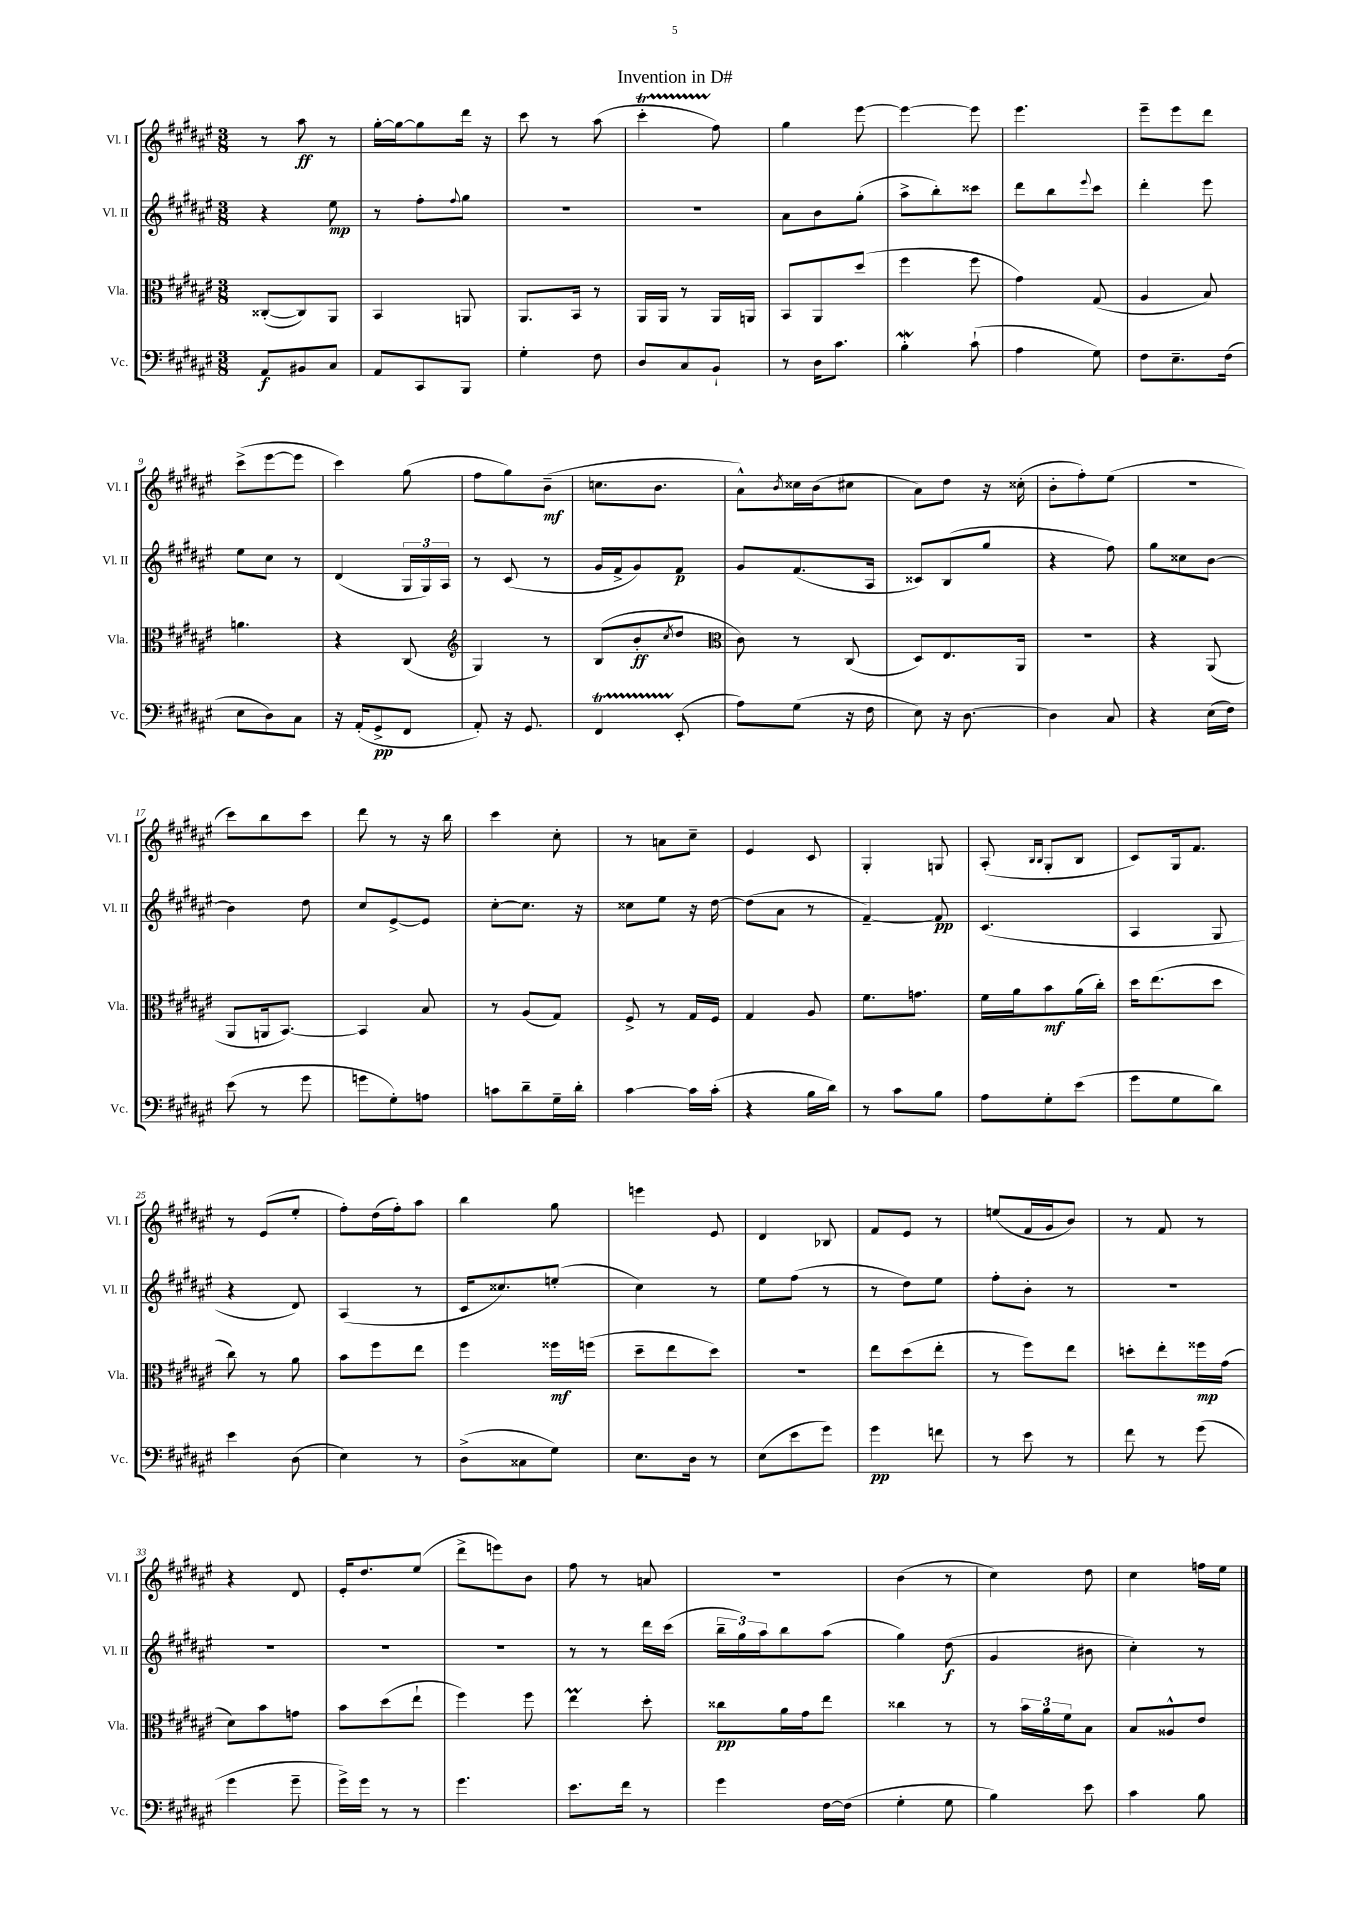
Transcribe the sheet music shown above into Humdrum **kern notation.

**kern	**dynam	**kern	**dynam	**kern	**dynam	**kern	**dynam
*part4	*part4	*part3	*part3	*part2	*part2	*part1	*part1
*staff4	*staff4	*staff3	*staff3	*staff2	*staff2	*staff1	*staff1
*I"Vc.	*	*I"Vla.	*	*I"Vl. II	*	*I"Vl. I	*
*I'Vc.	*	*I'Vla.	*	*I'Vl. II	*	*I'Vl. I	*
*clefF4	*	*clefC3	*	*clefG2	*	*clefG2	*
*k[f#c#g#d#a#e#]	*	*k[f#c#g#d#a#e#]	*	*k[f#c#g#d#a#e#]	*	*k[f#c#g#d#a#e#]	*
*M3/8	*	*M3/8	*	*M3/8	*	*M3/8	*
=1	=1	=1	=1	=1	=1	=1	=1
8AA#/L	f	([8C##X'/L	.	4r	.	8r	.
8BB#X/	.	8C##/])	.	.	.	8aa#\	ff
8C#/J	.	8AA#/J	.	8ee#\	mp	8r	.
=2	=2	=2	=2	=2	=2	=2	=2
8AA#/L	.	4BB/	.	8r	.	[16gg#'\LL	.
.	.	.	.	.	.	16gg#\J_	.
8CC#/	.	.	.	8ff#'\L	.	8gg#\]	.
.	.	.	.	8qqff#/	.	.	.
8BBB/J	.	8AAn/	.	8gg#\J	.	16ddd#\Jk	.
.	.	.	.	.	.	16r	.
=3	=3	=3	=3	=3	=3	=3	=3
4G#'\	.	8.AA#/L	.	4.r	.	8ccc#\	.
.	.	.	.	.	.	8r	.
.	.	16BB/Jk	.	.	.	.	.
8F#\	.	8r	.	.	.	(8aa#\	.
=4	=4	=4	=4	=4	=4	=4	=4
8D#/L	.	16AA#/LL	.	4.r	.	4ccc#T'\	.
.	.	16AA#/JJ	.	.	.	.	.
8C#/	.	8r	.	.	.	.	.
8BB`/J	.	16AA#/LL	.	.	.	8ff#\)	.
.	.	16AAn/JJ	.	.	.	.	.
=5	=5	=5	=5	=5	=5	=5	=5
8r	.	8BB/L	.	8a#\L	.	4gg#\	.
16D#\KL	.	8AA#/	.	8b\	.	.	.
8.c#\J	.	.	.	.	.	.	.
.	.	(8dd#/J	.	(8gg#'\J	.	[8eee#\	.
=6	=6	=6	=6	=6	=6	=6	=6
4Bw'\	.	4ff#\	.	8aa#^\L	.	4eee#\_	.
.	.	.	.	8bb'\)	.	.	.
(8c#`\	.	8ff#\	.	8ccc##X\J	.	8eee#\]	.
=7	=7	=7	=7	=7	=7	=7	=7
4A#\	.	4g#\)	.	8ddd#\L	.	4.eee#\	.
.	.	.	.	8bb\	.	.	.
.	.	.	.	8qqeee#/	.	.	.
8G#\)	.	(8G#/	.	8ccc#\J	.	.	.
=8	=8	=8	=8	=8	=8	=8	=8
8F#\L	.	4A#/	.	4ddd#'\	.	8eee#~\L	.
8.E#~\	.	.	.	.	.	8eee#\	.
.	.	8B/)	.	8eee#\	.	8ddd#\J	.
(16F#\Jk	.	.	.	.	.	.	.
!!LO:LB:g=z
=9	=9	=9	=9	=9	=9	=9	=9
8E#\L	.	4.an\	.	8ee#\L	.	(8ccc#^\L	.
8D#\)	.	.	.	8cc#\J	.	[8eee#\	.
8C#\J	.	.	.	8r	.	8eee#\J]	.
=10	=10	=10	=10	=10	=10	=10	=10
16r	.	4r	.	(4d#/	.	4ccc#\)	.
(16AA#'/KL	.	.	.	.	.	.	.
8GG#^/	pp	.	.	.	.	.	.
8FF#/J	.	(8C#/	.	24G#/LL	.	(8gg#\	.
.	.	.	.	24G#/)	.	.	.
.	.	.	.	24A#/JJ	.	.	.
=11	=11	=11	=11	=11	=11	=11	=11
*	*	*clefG2	*	*	*	*	*
8AA#'/)	.	4G#/)	.	8r	.	8ff#\L	.
16r	.	.	.	(8c#/	.	8gg#\)	.
8.GG#/	.	.	.	.	.	.	.
.	.	8r	.	8r	.	(8b~\J	mf
=12	=12	=12	=12	=12	=12	=12	=12
4FF#T/	.	(8B/L	.	16g#/LL	.	8.ccn\L	.
.	.	.	.	16f#^/J	.	.	.
.	.	8b'/	ff	8g#/)	.	.	.
.	.	.	.	.	.	8.b\J	.
.	.	8qcc#/	.	.	.	.	.
(8EE#'/	.	8dd#/J	.	8f#/J	p	.	.
=13	=13	=13	=13	=13	=13	=13	=13
*	*	*clefC3	*	*	*	*	*
8A#\L)	.	8c#\)	.	8g#/L	.	8a#^^\L)	.
.	.	.	.	.	.	8qb/	.
(8G#\J	.	8r	.	(8.f#/	.	16cc##X\L	.
.	.	.	.	.	.	(16b\J	.
16r	.	(8C#/	.	.	.	8cc#X\J	.
16F#\	.	.	.	16A#/Jk	.	.	.
=14	=14	=14	=14	=14	=14	=14	=14
8E#\)	.	8D#/L)	.	8c##X/L)	.	8a#\L)	.
16r	.	8.E#/	.	(8B/	.	8dd#\J	.
[8.D#\	.	.	.	.	.	.	.
.	.	.	.	8gg#/J	.	16r	.
.	.	16AA#/Jk	.	.	.	(16cc##X'\	.
=15	=15	=15	=15	=15	=15	=15	=15
4D#\]	.	4.r	.	4r	.	8b'\L	.
.	.	.	.	.	.	8ff#'\)	.
8C#/	.	.	.	8ff#\)	.	(8ee#\J	.
=16	=16	=16	=16	=16	=16	=16	=16
4r	.	4r	.	8gg#\L	.	4.r	.
.	.	.	.	8cc##X\	.	.	.
(16E#\LL	.	(8AA#/	.	[8b\J	.	.	.
16F#\JJ)	.	.	.	.	.	.	.
!!LO:LB:g=z
=17	=17	=17	=17	=17	=17	=17	=17
(8e#\	.	8AA#/L	.	4b\]	.	8ccc#\L)	.
8r	.	16AAn/k	.	.	.	8bb\	.
.	.	[8.BB/J)	.	.	.	.	.
8g#\	.	.	.	8dd#\	.	8ccc#\J	.
=18	=18	=18	=18	=18	=18	=18	=18
8gn\L	.	4BB/]	.	8cc#/L	.	8ddd#\	.
8G#'\)	.	.	.	[8e#^/	.	8r	.
8An\J	.	8B/	.	8e#/J]	.	16r	.
.	.	.	.	.	.	16bb\	.
=19	=19	=19	=19	=19	=19	=19	=19
8cn\L	.	8r	.	[8cc#'\L	.	4ccc#\	.
8d#~\	.	(8A#/L	.	8.cc#\J]	.	.	.
16G#~\L	.	8G#/J)	.	.	.	8cc#'\	.
16d#'\JJ	.	.	.	16r	.	.	.
=20	=20	=20	=20	=20	=20	=20	=20
[4c#\	.	8F#^/	.	8cc##X\L	.	8r	.
.	.	8r	.	8ee#\J	.	8an\L	.
16c#\LL]	.	16G#/LL	.	16r	.	8cc#~\J	.
(16c#'\JJ	.	16F#/JJ	.	[16dd#\	.	.	.
=21	=21	=21	=21	=21	=21	=21	=21
4r	.	4G#/	.	(8dd#\L]	.	4e#/	.
.	.	.	.	8a#\J	.	.	.
16B\LL	.	8A#/	.	8r	.	8c#/	.
16d#\JJ)	.	.	.	.	.	.	.
=22	=22	=22	=22	=22	=22	=22	=22
8r	.	8.f#\L	.	[4f#~/)	.	4G#'/	.
8c#\L	.	.	.	.	.	.	.
.	.	8.gn\J	.	.	.	.	.
8B\J	.	.	.	8f#/]	pp	8Gn/	.
=23	=23	=23	=23	=23	=23	=23	=23
8A#\L	.	16f#\LL	.	(4.c#/	.	(8A#'/	.
.	.	16a#\J	.	.	.	.	.
.	.	.	.	.	.	16qqB/LL	.
.	.	.	.	.	.	16qqB/JJ	.
8G#'\	.	8b\	mf	.	.	8G#'/L	.
(8e#\J	.	(16a#\L	.	.	.	8B/J	.
.	.	16cc#'\JJ)	.	.	.	.	.
=24	=24	=24	=24	=24	=24	=24	=24
8g#\L	.	16dd#\KL	.	4A#/	.	8c#/L)	.
.	.	(8.ee#\	.	.	.	.	.
8G#\	.	.	.	.	.	16G#/k	.
.	.	.	.	.	.	8.f#/J	.
8d#\J)	.	8dd#\J	.	8G#/	.	.	.
!!LO:LB:g=z
=25	=25	=25	=25	=25	=25	=25	=25
4e#\	.	8cc#\)	.	4r	.	8r	.
.	.	8r	.	.	.	(8e#/L	.
(8D#\	.	8a#\	.	8d#/)	.	8ee#'/J	.
=26	=26	=26	=26	=26	=26	=26	=26
4E#\)	.	8b\L	.	(4A#/	.	8ff#'\L)	.
.	.	8ff#\	.	.	.	(16dd#\L	.
.	.	.	.	.	.	16ff#'\J)	.
8r	.	8ee#\J	.	8r	.	8aa#\J	.
=27	=27	=27	=27	=27	=27	=27	=27
(8D#^\L	.	4ff#\	.	16c#/KL	.	4bb\	.
.	.	.	.	8.cc##X/)	.	.	.
8C##X\	.	.	.	.	.	.	.
8G#\J)	.	16ff##X\LL	mf	(8een'/J	.	8gg#\	.
.	.	(16ffn\JJ	.	.	.	.	.
=28	=28	=28	=28	=28	=28	=28	=28
8.E#\L	.	8dd#~\L	.	4cc#\)	.	4eeen\	.
.	.	8ee#\	.	.	.	.	.
16D#\Jk	.	.	.	.	.	.	.
8r	.	8dd#\J)	.	8r	.	8e#/	.
=29	=29	=29	=29	=29	=29	=29	=29
(8E#\L	.	4.r	.	8ee#\L	.	4d#/	.
8e#\	.	.	.	(8ff#\J	.	.	.
8g#\J)	.	.	.	8r	.	8B-X/	.
=30	=30	=30	=30	=30	=30	=30	=30
4g#\	pp	8ee#\L	.	8r	.	8f#/L	.
.	.	(8dd#\	.	8dd#\L)	.	8e#/J	.
8fn\	.	8ee#'\J	.	8ee#\J	.	8r	.
=31	=31	=31	=31	=31	=31	=31	=31
8r	.	8r	.	8ff#'\L	.	(8een/L	.
8e#\	.	8ff#\L)	.	8b'\J	.	16f#/L	.
.	.	.	.	.	.	16g#/J	.
8r	.	8ee#\J	.	8r	.	8b/J)	.
=32	=32	=32	=32	=32	=32	=32	=32
8f#\	.	8ddn'\L	.	4.r	.	8r	.
8r	.	8ee#'\	.	.	.	8f#/	.
(8g#\	.	16ff##X\L	mp	.	.	8r	.
.	.	(16g#\JJ	.	.	.	.	.
!!LO:LB:g=z
=33	=33	=33	=33	=33	=33	=33	=33
4g#\	.	8d#\L)	.	4.r	.	4r	.
.	.	8b\	.	.	.	.	.
8g#~\	.	8gn\J	.	.	.	8d#/	.
=34	=34	=34	=34	=34	=34	=34	=34
16g#^\LL)	.	8b\L	.	4.r	.	16e#'/KL	.
16g#\JJ	.	.	.	.	.	8.dd#/	.
8r	.	(8dd#\	.	.	.	.	.
8r	.	8ee#`\J	.	.	.	(8ee#/J	.
=35	=35	=35	=35	=35	=35	=35	=35
4.g#\	.	4ff#\)	.	4.r	.	8ddd#^\L	.
.	.	.	.	.	.	8eeen\)	.
.	.	8ff#\	.	.	.	8b\J	.
=36	=36	=36	=36	=36	=36	=36	=36
8.e#\L	.	4ee#m\	.	8r	.	8ff#\	.
.	.	.	.	8r	.	8r	.
16f#\Jk	.	.	.	.	.	.	.
8r	.	8dd#'\	.	16ddd#\LL	.	8an/	.
.	.	.	.	(16ccc#\JJ	.	.	.
=37	=37	=37	=37	=37	=37	=37	=37
4g#\	.	8cc##X\L	pp	24bb~\LL	.	4.r	.
.	.	.	.	24gg#\)	.	.	.
.	.	.	.	24aa#\J	.	.	.
.	.	16a#\L	.	8bb\	.	.	.
.	.	16g#\J	.	.	.	.	.
[16F#\LL	.	8ee#\J	.	(8aa#\J	.	.	.
(16F#\JJ]	.	.	.	.	.	.	.
=38	=38	=38	=38	=38	=38	=38	=38
4G#'\	.	4cc##X\	.	4gg#\)	.	(4b\	.
8G#\	.	8r	.	(8dd#\	f	8r	.
=39	=39	=39	=39	=39	=39	=39	=39
4B\)	.	8r	.	4g#/	.	4cc#\)	.
.	.	24b\LL	.	.	.	.	.
.	.	24a#\	.	.	.	.	.
.	.	24f#\J	.	.	.	.	.
8e#\	.	8B\J	.	8b#X\	.	8dd#\	.
=40	=40	=40	=40	=40	=40	=40	=40
4c#\	.	8B/L	.	4cc#'\)	.	4cc#\	.
.	.	8A##X^^/	.	.	.	.	.
8B\	.	8e#/J	.	8r	.	16ffn\LL	.
.	.	.	.	.	.	16ee#\JJ	.
==	==	==	==	==	==	==	==
*-	*-	*-	*-	*-	*-	*-	*-
